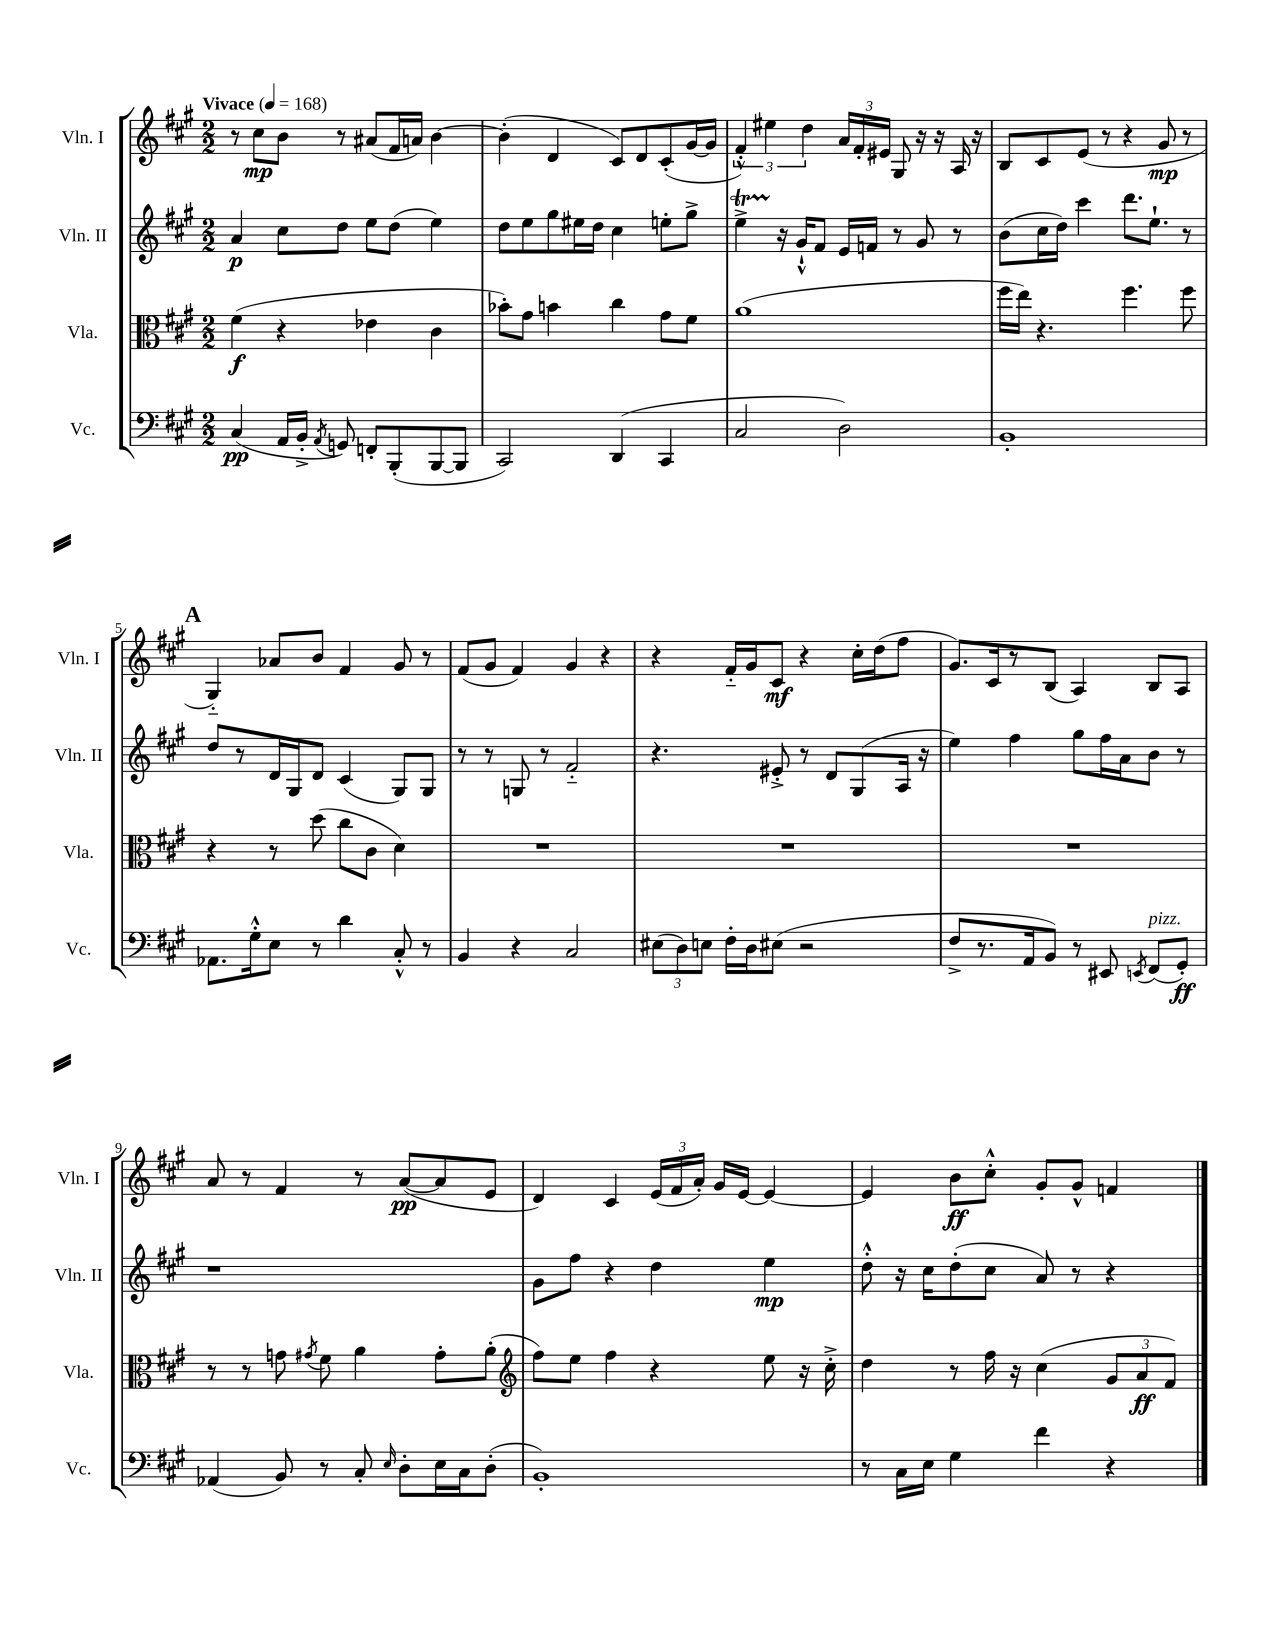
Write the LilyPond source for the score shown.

<<
\new StaffGroup <<
\new Staff = "s0" \with { instrumentName = "Vln. I" shortInstrumentName = "Vln. I" } {
    \clef treble \key a \major \numericTimeSignature \time 2/2 \tempo "Vivace" 4 = 168
    \autoBeamOff r8 cis''8[\mp b'8] r8 ais'8[( fis'16 a'16]) b'4~ |
    b'4-.( d'4 cis'8[) d'8 cis'8-.( gis'16~ gis'16] |
    \tuplet 3/2 { fis'4-.-^) eis''4 d''4 } \tuplet 3/2 { a'16[ fis'16-. eis'16] } gis8 r16 r16 a16 r16 |
    b8[ cis'8 e'8]( r8 r4 gis'8\mp r8 |
    \mark \markup { \bold "A" } gis4-_) aes'8[ b'8] fis'4 gis'8 r8 |
    fis'8[( gis'8] fis'4) gis'4 r4 |
    r4 fis'16[-_ gis'16 cis'8]\mf r4 cis''16[-. d''16( fis''8] |
    gis'8.[) cis'16 r8 b8]( a4) b8[ a8] |
    a'8 r8 fis'4 r8 a'8[~\pp( a'8 e'8] |
    d'4) cis'4 \tuplet 3/2 { e'16[( fis'16 a'16]-.) } gis'16[ e'16]~ e'4~ |
    e'4 b'8[\ff cis''8]-.-^ gis'8[-. gis'8]-^ f'4 \bar "|." |
}
\new Staff = "s1" \with { instrumentName = "Vln. II" shortInstrumentName = "Vln. II" } {
    \clef treble \key a \major \numericTimeSignature \time 2/2
    \autoBeamOff a'4\p cis''8[ d''8] e''8[ d''8]( e''4) |
    d''8[ e''8 gis''8 eis''16 d''16] cis''4 e''8[-. gis''8]-> |
    e''4->\startTrillSpan r16\stopTrillSpan gis'16[-!-^ fis'8] e'16[ f'16] r8 gis'8 r8 |
    b'8[( cis''16 d''16]) cis'''4 d'''8.[ e''8.]-! r8 |
    \mark \markup { \bold "A" } d''8[ r8 d'16 gis16 d'8] cis'4( gis8[) gis8] |
    r8 r8 g8 r8 fis'2-_ |
    r4. eis'8-.-> r8 d'8[ gis8( a16] r16 |
    e''4) fis''4 gis''8[ fis''16 a'16 b'8] r8 |
    r1 |
    gis'8[ fis''8] r4 d''4 e''4\mp |
    d''8-.-^ r16 cis''16[ d''8-.( cis''8] a'8) r8 r4 \bar "|." |
}
\new Staff = "s2" \with { instrumentName = "Vla." shortInstrumentName = "Vla." } {
    \clef alto \key a \major \numericTimeSignature \time 2/2
    \autoBeamOff fis'4\f( r4 ees'4 cis'4 |
    bes'8[-.) gis'8] b'4 cis''4 gis'8[ fis'8] |
    a'1( |
    fis''16[ e''16]) r4. fis''4. fis''8 |
    \mark \markup { \bold "A" } r4 r8 d''8( cis''8[ cis'8] d'4) |
    R1 |
    R1 |
    R1 |
    r8 r8 g'8 \acciaccatura { gis'8 } fis'8 a'4 gis'8[-. a'8]-.( |
    \clef treble fis''8[) e''8] fis''4 r4 e''8 r16 cis''16-.-> |
    d''4 r8 fis''16 r16 cis''4( \tuplet 3/2 { gis'8[ a'8\ff fis'8]) } \bar "|." |
}
\new Staff = "s3" \with { instrumentName = "Vc." shortInstrumentName = "Vc." } {
    \clef bass \key a \major \numericTimeSignature \time 2/2
    \autoBeamOff cis4\pp( a,16[ b,16]-.-> \acciaccatura { a,8 } g,8) f,8[-. b,,8-.( b,,8~ b,,8] |
    cis,2) d,4( cis,4 |
    cis2 d2) |
    b,1-. |
    \mark \markup { \bold "A" } aes,8.[ gis16-.-^ e8] r8 d'4 cis8-.-^ r8 |
    b,4 r4 cis2 |
    \tuplet 3/2 { eis8[( d8) e8] } fis16[-. d16 eis8]( r2 |
    fis8[-> r8. a,16 b,8]) r8 eis,8 \acciaccatura { e,8 } fis,8[^\markup { \italic "pizz." }( gis,8]-.\ff) |
    aes,4( b,8) r8 cis8-. \grace { e16 } d8[-. e16 cis16 d8]-.( |
    b,1-.) |
    r8 cis16[ e16] gis4 fis'4 r4 \bar "|." |
}
>>
>>
